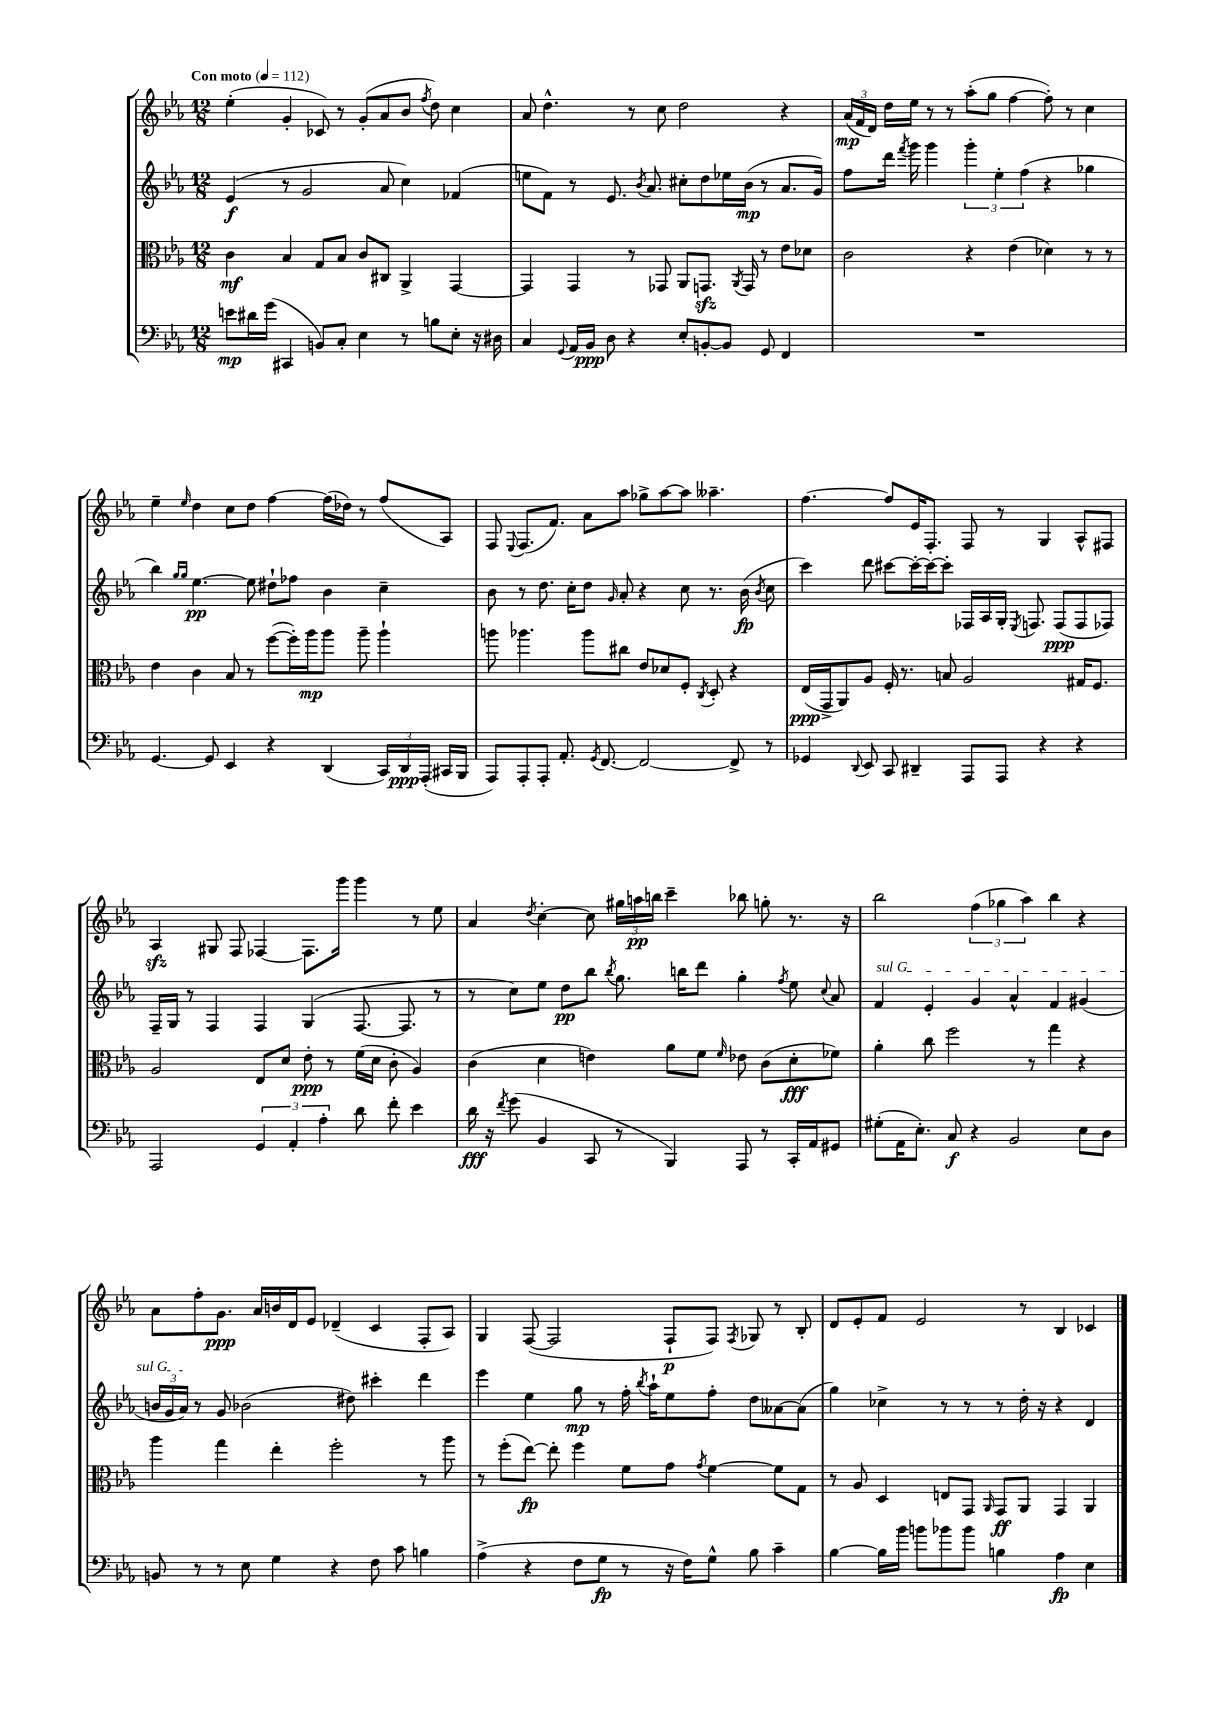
<<
\new StaffGroup <<
\new Staff = "s0" {
    \clef treble \key ees \major \numericTimeSignature \time 12/8 \tempo "Con moto" 4 = 112
    \autoBeamOff ees''4-.( g'4-. ces'8) r8 g'8[-.( aes'8 bes'8] \acciaccatura { f''8 } d''8) c''4 |
    aes'8 d''4.-^ r8 c''8 d''2 r4 |
    \tuplet 3/2 { aes'16[\mp( f'16 d'16]) } d''16[ ees''16] r8 r8 aes''8[-.( g''8] f''4~ f''8-.) r8 c''4 |
    ees''4-- \grace { ees''16 } d''4 c''8[ d''8] f''4~ f''16[( des''16]) r8 f''8[( aes8]) |
    f8 \appoggiatura { ees8 } f8.[( f'8.]) aes'8[ aes''8] ges''8[-> aes''8~ aes''8] aeses''4.-- |
    f''4.~ f''8[ ees'16 f8.]-. f8 r8 g4 aes8[-^ fis8] |
    aes4\sfz gis8 f8 fes4~ fes8.[ g'''16] g'''4 r8 ees''8 |
    aes'4 \acciaccatura { d''8 } c''4~-. c''8 \tuplet 3/2 { gis''16[ a''16\pp b''16] } c'''4-- bes''8 g''8-. r8. r16 |
    bes''2 \tuplet 3/2 { f''4( ges''4 aes''4) } bes''4 r4 |
    aes'8[ f''8-. g'8.]\ppp aes'16[ b'16 d'16 ees'8] des'4--( c'4 f8[-. aes8]) |
    g4 f8~( f2 f8[-!\p f8]) \acciaccatura { f8 } ges8 r8 bes8-. |
    d'8[ ees'8-. f'8] ees'2 r8 bes4 ces'4 \bar "|." |
}
\new Staff = "s1" {
    \clef treble \key ees \major \numericTimeSignature \time 12/8
    \autoBeamOff ees'4\f( r8 g'2 aes'8 c''4) fes'4( |
    e''8[ f'8]) r8 ees'8. \acciaccatura { bes'8 } aes'8. cis''8[-. d''8 ees''16 bes'16]\mp( r8 aes'8.[ g'16]) |
    f''8[ d'''16] \acciaccatura { f'''8 } g'''16 g'''4 \tuplet 3/2 { g'''4-. ees''4-. f''4( } r4 ges''4 |
    bes''4) \grace { g''16[ g''16] } ees''4.~\pp ees''8 dis''8[-! fes''8] bes'4 c''4-- |
    bes'8 r8 d''8. c''16[-. d''8] \grace { g'16 } aes'8-. r4 c''8 r8. bes'16\fp( \acciaccatura { bes'8 } c''8 |
    c'''4) d'''8 cis'''8[~ cis'''16~-. cis'''16~ cis'''8]-. fes16[ aes16 g16]-. \acciaccatura { ees8 } f8. f8[\ppp( f8 fes8]) |
    f16[-- g16] r8 f4 f4 g4( f8.~ f8. r8 |
    r8 c''8[) ees''8] d''8[\pp bes''8] \acciaccatura { bes''8 } g''8. b''16[ d'''8] g''4-. \acciaccatura { f''8 } ees''8 \appoggiatura { c''8 } aes'8 |
    \once \override TextSpanner.bound-details.left.text = \markup { \italic "sul G" } f'4\startTextSpan ees'4-. g'4 aes'4-^ f'4 gis'4( |
    \tuplet 3/2 { b'16[ g'16 aes'16]\stopTextSpan) } r8 g'8 bes'2( dis''8) cis'''4-. d'''4 |
    ees'''4 ees''4 g''8\mp r8 f''16-. \acciaccatura { bes''8 } aes''16[-! ees''8 f''8]-. d''8[ aeses'8~ aeses'8]( |
    g''4) ces''4-> r8 r8 r8 d''16-. r16 r4 d'4 \bar "|." |
}
\new Staff = "s2" {
    \clef alto \key ees \major \numericTimeSignature \time 12/8
    \autoBeamOff c'4\mf bes4 g8[ bes8] c'8[ cis8] aes,4-> g,4~ |
    g,4 g,4 r8 ges,8 aes,8[ g,8.]\sfz \acciaccatura { aes,8 } g,16 r8 ees'8[ des'8] |
    c'2 r4 ees'4( des'4) r8 r8 |
    ees'4 c'4 bes8 r8 f''8[~( f''16-.) aes''16\mp aes''8] aes''8-- aes''4-! |
    a''8 aes''4. aes''8[ cis''8] ees'8[ des'8 f8]-. \acciaccatura { c8 } d8-. r4 |
    ees16[\ppp( g,16-> aes,8) aes8] f16-. r8. b8 aes2 gis16[ f8.] |
    aes2 ees8[ d'8] ees'8-.\ppp r8 f'16[( d'16] c'8-. aes4) |
    c'4( d'4 e'4) aes'8[ f'8] \grace { f'16 } ees'8 c'8[( d'8-.\fff fes'8]) |
    aes'4-. c''8 f''2 r8 g''4 r4 |
    aes''4 g''4 ees''4-. f''2-. r8 aes''8 |
    r8 f''8[-.( ees''8]~\fp) ees''8-. f''4 f'8[ g'8] \acciaccatura { g'8 } f'4~ f'8[ g8] |
    r8 aes8 d4 e8[ g,8] \grace { aes,16 } g,8[\ff aes,8] g,4 aes,4 \bar "|." |
}
\new Staff = "s3" {
    \clef bass \key ees \major \numericTimeSignature \time 12/8
    \autoBeamOff e'8[\mp dis'16 g'16]( cis,4 b,8[) c8]-. ees4 r8 b8[ ees8]-. r16 dis16 |
    c4 \appoggiatura { g,8 } aes,16[ bes,16]\ppp d8 r4 ees8[-. b,8~-. b,8] g,8 f,4 |
    R1. |
    g,4.~ g,8 ees,4 r4 d,4( \tuplet 3/2 { c,16[) d,16\ppp aes,,16]-.( } cis,16[ bes,,16] |
    aes,,8[) aes,,8-. aes,,8]-. aes,8.-. \acciaccatura { g,8 } f,8.~ f,2~ f,8-> r8 |
    ges,4 \appoggiatura { d,8 } ees,8 c,8 dis,4-- aes,,8[ aes,,8] r4 r4 |
    aes,,2 \tuplet 3/2 { g,4 aes,4-. aes4-. } d'8 f'8-. ees'4 |
    d'16\fff r16 \acciaccatura { f'8 } g'8( bes,4 c,8 r8 bes,,4) aes,,8 r8 c,16[-. aes,16 gis,8] |
    gis8[-.( aes,16 ees8.]-.) c8\f r4 bes,2 ees8[ d8] |
    b,8 r8 r8 ees8 g4 r4 f8 c'8 b4 |
    aes4->( r4 f8[ g8]\fp r8 r16 f16[) g8]-^ bes8 c'4-- |
    bes4~ bes16[ bes'16] b'8[ bes'8 bes'8] b4 aes4\fp ees4 \bar "|." |
}
>>
>>
\layout { \context { \Score \remove "Bar_number_engraver" } }
